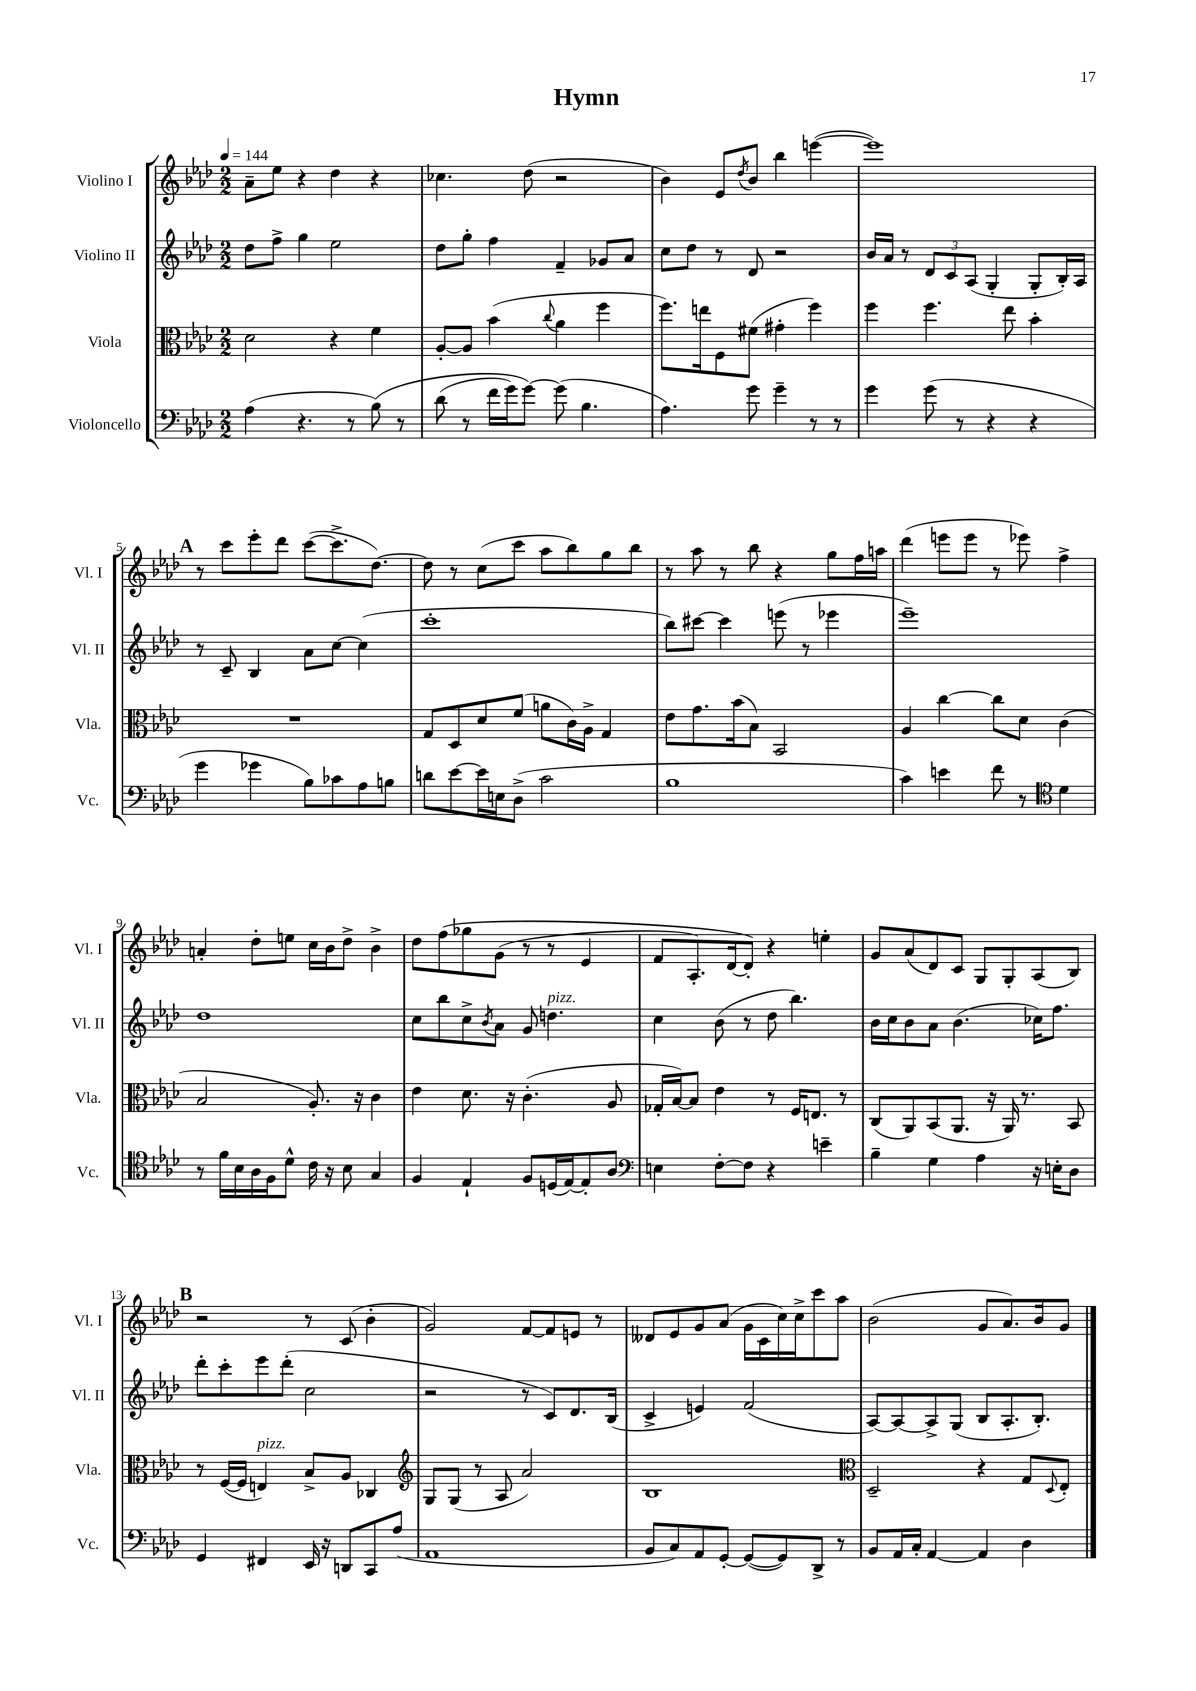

**kern	**kern	**kern	**kern
*staff4	*staff3	*staff2	*staff1
*clefF4	*clefC3	*clefG2	*clefG2
*k[b-e-a-d-]	*k[b-e-a-d-]	*k[b-e-a-d-]	*k[b-e-a-d-]
*M2/2	*M2/2	*M2/2	*M2/2
*MM144	*MM144	*MM144	*MM144
(4A-	2d-	8dd-	8a-~
.	.	8ff^	8ee-
4.r	.	4gg	4r
.	4r	2ee-	4dd-
8r	.	.	.
&(8B-)	4f	.	4r
8r	.	.	.
=	=	=	=
(8d-	[8A-'	8dd-	4.cc-
8r	8A-]	8gg'	.
16f	(4b-	4ff	.
16g)	.	.	.
[8g&)	.	.	(8dd-
.	8qqcc	.	.
(8g]	4a-	4f~	2r
4.B-	.	.	.
.	4ff	8g-	.
.	.	8a-	.
=	=	=	=
4.A-)	8.ff)	8cc	4b-)
.	.	8dd-	.
.	16ee	.	.
.	8F	8r	8e-
.	.	.	8qdd-
8g	(8f#	8d-	8b-
4g~	4g#'	2r	4bb-
8r	4ff)	.	([4eee
8r	.	.	.
=	=	=	=
4g	4ff	16b-	1eee])
.	.	16a-	.
.	.	8r	.
(8g	4.ff	12d-	.
.	.	12c	.
8r	.	.	.
.	.	(12A-	.
4r	.	4G'	.
.	8ee-	.	.
4r	4b-'	8G'	.
.	.	16B-')	.
.	.	16A-	.
=	=	=	=
4g	1r	8r	8r
.	.	8c~	8ccc
4g-	.	4B-	8eee-'
.	.	.	8ddd-
8B-)	.	8a-	([8ccc
8c-	.	[8cc	8.ccc^]
8A-	.	(4cc]	.
.	.	.	[8.dd-)
8B	.	.	.
=	=	=	=
8d	8G	1ccc'	8dd-]
[8e-	8D-	.	8r
16e-]	8d-	.	(8cc
16E	.	.	.
(8D-^	(8f	.	8ccc
2c	8a	.	8aa-
.	16c)	.	8bb-)
.	16A-^	.	.
.	4G	.	8gg
.	.	.	8bb-
=	=	=	=
1B-	8e-	8bb-)	8r
.	8.g	[8ccc#	8aa-
.	.	4ccc#]	8r
.	(16b-	.	.
.	8B-)	.	8bb-
.	2BB-	(8eee	4r
.	.	8r	.
.	.	4eee-	8gg
.	.	.	16ff
.	.	.	16aa
=	=	=	=
4c)	4A-	1eee-~)	(4ddd-
4e	[4cc	.	8eee
.	.	.	8eee
8f	8cc]	.	8r
8r	8d-	.	8eee-)
*clefC4	*	*	*
4d-	(4c	.	4ff^
=	=	=	=
8r	2B-	1dd-	4a'
16f	.	.	.
16B-	.	.	.
16A-	.	.	8dd-'
16F	.	.	.
8d-^^	.	.	8ee
16c	8.A-')	.	16cc
16r	.	.	16b-
8B-	.	.	8dd-^
.	16r	.	.
4G	4c	.	4b-^
=	=	=	=
4F	4e-	8cc	8dd-
.	.	8bb-	&(8ff
4E-`	8.d-	8cc^	8gg-
.	.	8qb-	.
.	.	8a-	(8g
.	16r	.	.
8F	(4.c'	8g	8r
(16D	.	4.dd	8r
[16E-)	.	.	.
8E-']	.	.	4e-
8A-	8A-	.	.
=	=	=	=
*clefF4	*	*	*
4E	16G-'	4cc	8f
.	[16B-)	.	.
.	8B-]	.	8.A-')
[8F'	4e-	(8b-	.
.	.	.	[16d-
8F]	.	8r	8d-']&)
4r	8r	8dd-	4r
.	16F	4.bb-)	.
.	8.E	.	.
4e~	.	.	4ee'
.	8r	.	.
=	=	=	=
4B-~	(8C	16b-	8g
.	.	16cc	.
.	8AA-)	8b-	(8a-
4G	(8BB-	8a-	8d-)
.	8.AA-	(4.b-	8c
4A-	.	.	8G
.	16r	.	.
.	16AA-)	.	8G'
.	8.r	.	.
16r	.	16cc-)	(8A-
16E'	.	8.ff	.
8D-	8BB-	.	8B-)
=	=	=	=
4GG	8r	8ddd-'	2r
.	([16F	8ccc'	.
.	16F]	.	.
4FF#	4E)	8eee-	.
.	.	(8ddd-'	.
16EE-	8B-^	2cc	8r
16r	.	.	.
8DD	8A-	.	(8c
8CC	4C-	.	4b-'
(8A-	.	.	.
=	=	=	=
*	*clefG2	*	*
1AA-	8G	2r	2g)
.	(8G	.	.
.	8r	.	.
.	8A-	.	.
.	2a-)	8r	[8f
.	.	8c)	8f]
.	.	8.d-	8e
.	.	.	8r
.	.	(16B-	.
=	=	=	=
8BB-	1B-	4c^	8d--
8C)	.	.	8e-
8AA-	.	4e)	8g
[8GG'	.	.	(8a-
(8GG_	.	(2f	16g
.	.	.	16c
8GG])	.	.	16cc)
.	.	.	16cc^
8DD-^	.	.	8ccc
8r	.	.	8aa-
=	=	=	=
*	*clefC3	*	*
8BB-	2D-~	[8A-)	(2b-
16AA-	.	8A-_	.
16C'	.	.	.
[4AA-	.	8A-^]	.
.	.	(8G	.
4AA-]	4r	8B-	8g
.	.	8.A-'	8.a-)
4D-	8G	.	.
.	.	8.B-')	16b-
.	8qqD-	.	.
.	8E-'	.	8g
==	==	==	==
*-	*-	*-	*-
